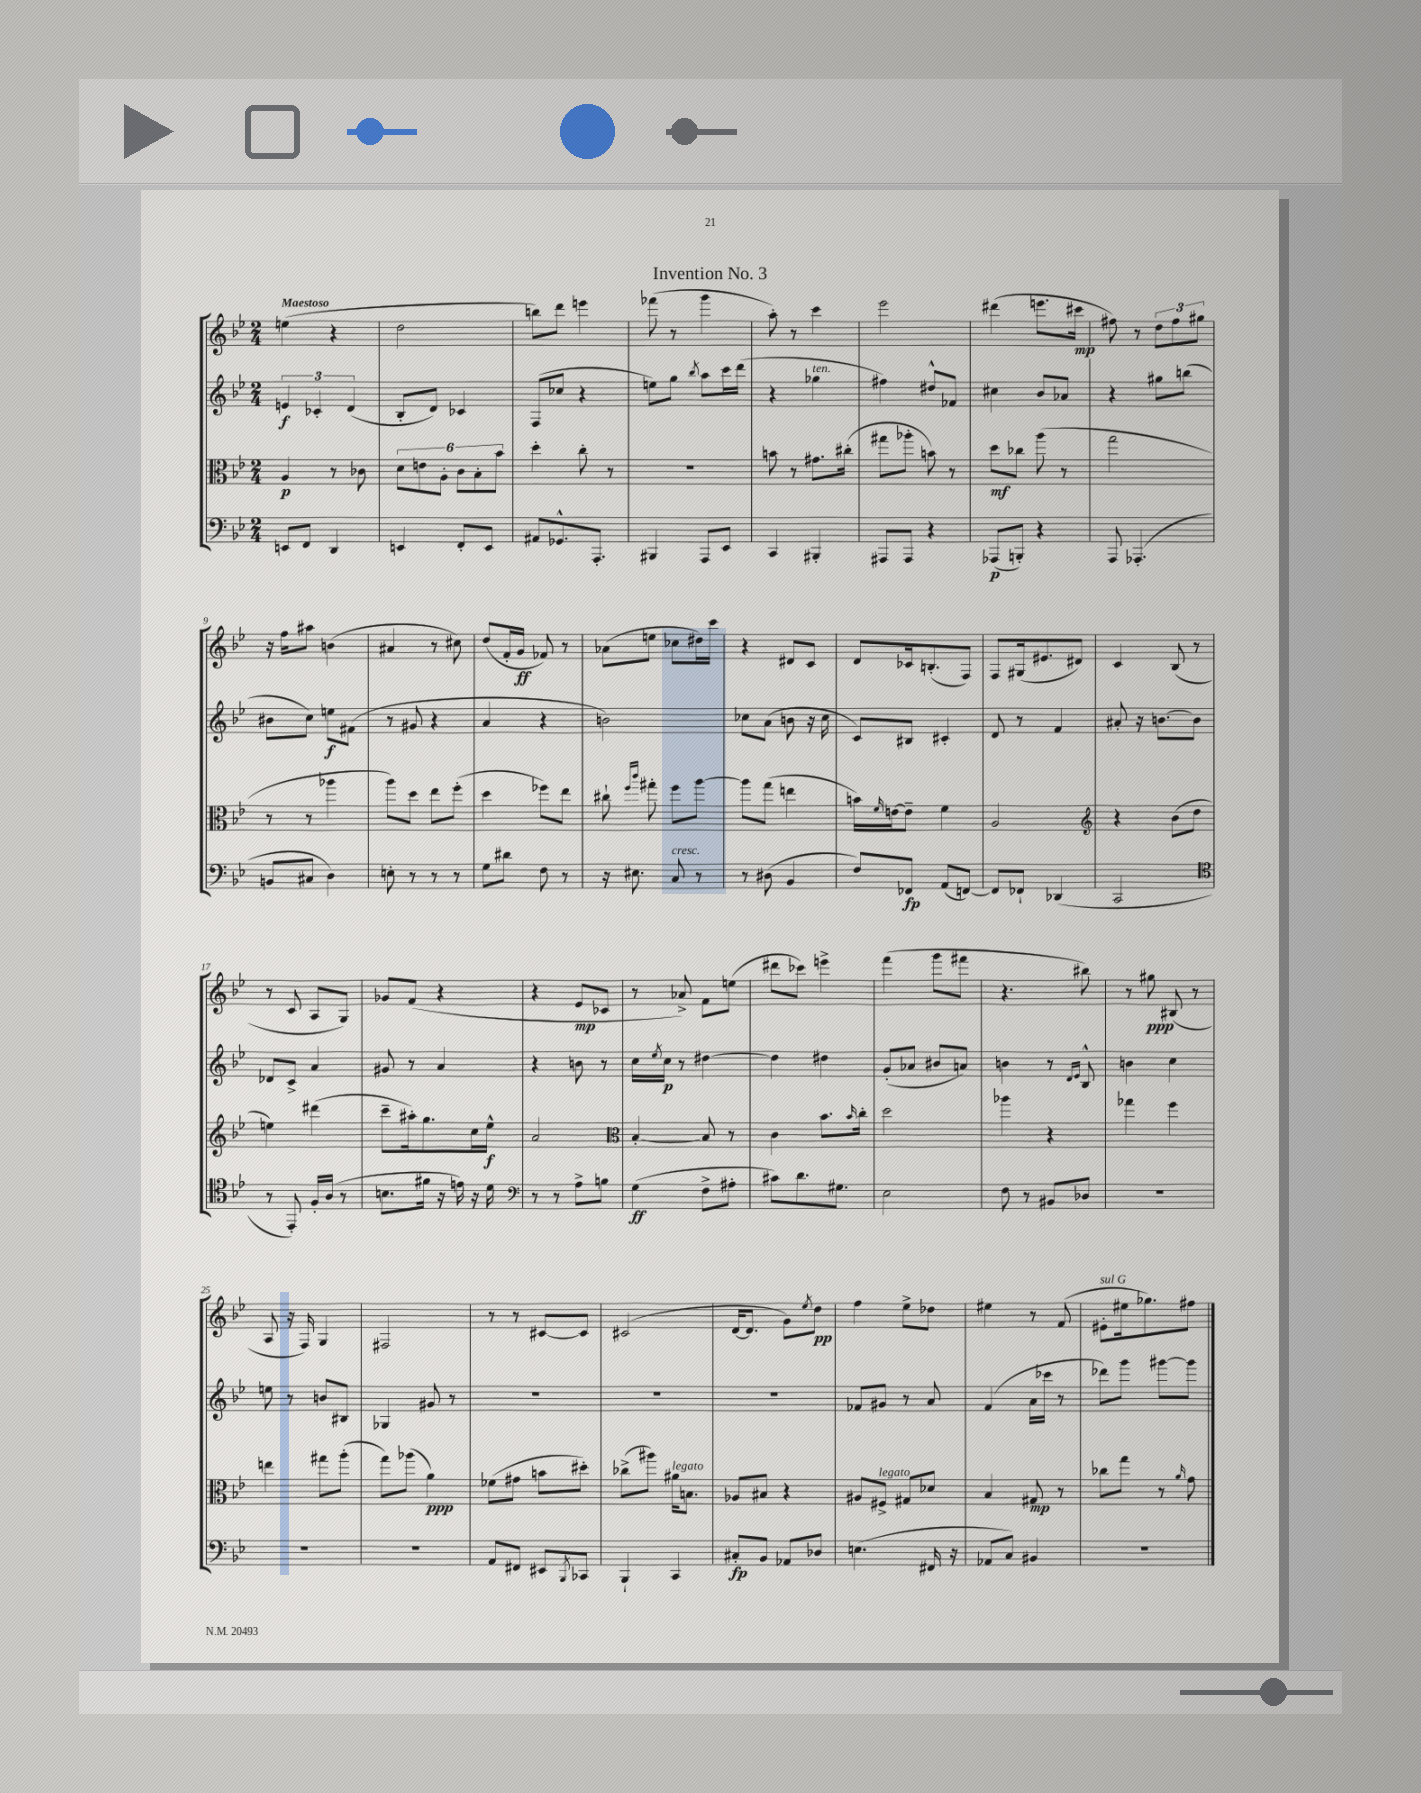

**kern	**dynam	**kern	**dynam	**kern	**dynam	**kern	**dynam
*part4	*part4	*part3	*part3	*part2	*part2	*part1	*part1
*staff4	*staff4	*staff3	*staff3	*staff2	*staff2	*staff1	*staff1
*clefF4	*	*clefC3	*	*clefG2	*	*clefG2	*
*k[b-e-]	*	*k[b-e-]	*	*k[b-e-]	*	*k[b-e-]	*
*M2/4	*	*M2/4	*	*M2/4	*	*M2/4	*
=1	=1	=1	=1	=1	=1	=1	=1
!	!	!	!	!	!	!LO:TX:a:B:t=Maestoso	!
8EEn/L	.	4A/	p	6en/	f	(4een\	.
8FF/J	.	.	.	.	.	.	.
.	.	.	.	6c-X'/	.	.	.
4DD/	.	8r	.	.	.	4r	.
.	.	.	.	(6d/	.	.	.
.	.	8c-X\	.	.	.	.	.
=2	=2	=2	=2	=2	=2	=2	=2
4EEn/	.	12d\L	.	8B-'/L	.	2dd\	.
.	.	12en\	.	.	.	.	.
.	.	.	.	8d/J)	.	.	.
.	.	12A'\J	.	.	.	.	.
8FF'/L	.	12c\L	.	4c-X/	.	.	.
.	.	12B-'\	.	.	.	.	.
8EE/J	.	.	.	.	.	.	.
.	.	12b-\J	.	.	.	.	.
=3	=3	=3	=3	=3	=3	=3	=3
8AA#X/L	.	4dd'\	.	(8F/L	.	8bbn\L)	.
8.GG-X^^/	.	.	.	8cc-X/J	.	8ddd\J	.
.	.	8cc'\	.	4r	.	4eeen\	.
8.AAA'/J	.	.	.	.	.	.	.
.	.	8r	.	.	.	.	.
=4	=4	=4	=4	=4	=4	=4	=4
4BBB#X/	.	2r	.	8een\L)	.	(8fff-X\	.
.	.	.	.	8gg\J	.	8r	.
.	.	.	.	8qbb-/	.	.	.
8AAA/L	.	.	.	8aa\L	.	4ggg\	.
8EE-/J	.	.	.	16ccc\L	.	.	.
.	.	.	.	(16ddd\JJ	.	.	.
=5	=5	=5	=5	=5	=5	=5	=5
4CC/	.	8bn\	.	4r	.	8aa'\)	.
.	.	8r	.	.	.	8r	.
!	!	!	!	!LO:TX:a:i:t=ten.	!	!	!
4BBB#X'/	.	8.g#X\L	.	4gg-X\	.	4ccc\	.
.	.	(16cc#X'\Jk	.	.	.	.	.
=6	=6	=6	=6	=6	=6	=6	=6
8AAA#X/L	.	8gg#X\L	.	4ff#X\)	.	2eee-\	.
8AAA#/J	.	8aa-X'\J	.	.	.	.	.
4r	.	8bn\)	.	8dd#X^^/L	.	.	.
.	.	8r	.	8f-X/J	.	.	.
=7	=7	=7	=7	=7	=7	=7	=7
(8AAA-X/L	p	8dd\L	mf	4cc#X\	.	(4ddd#X\	.
8BBBn'/J)	.	8cc-X\J	.	.	.	.	.
4r	.	(8aa\	.	8b-/L	.	8.eeen\L	.
.	.	8r	.	8a-X/J	.	.	.
.	.	.	.	.	.	16ccc#X\Jk	mp
=8	=8	=8	=8	=8	=8	=8	=8
8AAA/	.	2gg\	.	4r	.	8ff#X\)	.
(4.AAA-X'/	.	.	.	.	.	8r	.
.	.	.	.	8gg#X\L	.	12dd\L	.
.	.	.	.	.	.	12ff#\	.
.	.	.	.	(8bbn\J	.	.	.
.	.	.	.	.	.	12gg#X\J	.
!!LO:LB:g=z
=9	=9	=9	=9	=9	=9	=9	=9
8BBn/L	.	8r	.	8b#X\L	.	16r	.
.	.	.	.	.	.	16ff\KL	.
8C#X/J	.	8r	.	8cc\J)	.	8aa#X\J	.
4D\)	.	4aa-X\	.	8een\L	f	(4bn\	.
.	.	.	.	(8f#X\J	.	.	.
=10	=10	=10	=10	=10	=10	=10	=10
8En'\	.	8aa\L)	.	8r	.	4a#X/	.
8r	.	8dd\J	.	8g#X/	.	.	.
8r	.	8ee-\L	.	4r	.	8r	.
8r	.	(8ff'\J	.	.	.	8cc#X\)	.
=11	=11	=11	=11	=11	=11	=11	=11
8G\L	.	4dd\	.	4a/	.	(8dd/L	.
8d#X\J	.	.	.	.	.	16f'/L	.
.	.	.	.	.	.	16g/JJ	ff
8F\	.	8ff-X\L)	.	4r	.	8f-X/)	.
8r	.	8ee-\J	.	.	.	8r	.
=12	=12	=12	=12	=12	=12	=12	=12
16r	.	8cc#X`\	.	2bn\)	.	(8a-X\L	.
8.E#X\	.	.	.	.	.	.	.
.	.	16qqff/LL	.	.	.	.	.
.	.	16qqccc/JJ	.	.	.	.	.
.	.	8gg#X'\	.	.	.	8een\J	.
!LO:TX:a:i:t=cresc.	!	!	!	!	!	!	!
8C/	.	8ff\L	.	.	.	8cc-X\L	.
8r	.	[8aa\J	.	.	.	16dd#X\L)	.
.	.	.	.	.	.	16ccc\JJ	.
=13	=13	=13	=13	=13	=13	=13	=13
8r	.	8aa\L]	.	8cc-X\L	.	4r	.
(8D#X\	.	(8gg\J	.	(8a\J	.	.	.
4BB-/	.	4een\	.	8bn\	.	8d#X/L	.
.	.	.	.	16r	.	8c/J	.
.	.	.	.	16cc-\	.	.	.
=14	=14	=14	=14	=14	=14	=14	=14
8F/L)	.	16bn\LL)	.	8c/L)	.	8d/L	.
.	.	16qqf/	.	.	.	.	.
.	.	[16en\J	.	.	.	.	.
8FF-X/J	fp	8e~\J]	.	8B#X/J	.	16c-X/k	.
.	.	.	.	.	.	(8.Bn'/	.
(8AA/L	.	4f\	.	4c#X'/	.	.	.
[8FFn/J)	.	.	.	.	.	8F/J)	.
=15	=15	=15	=15	=15	=15	=15	=15
8FF/L]	.	2A/	.	8d/	.	8F/L	.
8FF-X`/J	.	.	.	8r	.	(16G#X/k	.
.	.	.	.	.	.	8.e#X/	.
(4DD-X/	.	.	.	4f/	.	.	.
.	.	.	.	.	.	8d#X/J)	.
=16	=16	=16	=16	=16	=16	=16	=16
*	*	*clefG2	*	*	*	*	*
2CC/	.	4r	.	8a#X'/	.	4c/	.
.	.	.	.	16r	.	.	.
.	.	.	.	[8.bn\L	.	.	.
.	.	(8b-\L	.	.	.	(8B-/	.
.	.	8dd\J	.	8b\J]	.	8r	.
!!LO:LB:g=z
=17	=17	=17	=17	=17	=17	=17	=17
*clefC4	*	*	*	*	*	*	*
8r	.	4een\)	.	8d-X/L	.	8r	.
8EE-'/)	.	.	.	8c^/J	.	8c/	.
16F'/LL	.	(4ddd#X\	.	4a/	.	8A/L	.
(16A/JJ	.	.	.	.	.	.	.
8r	.	.	.	.	.	8G/J)	.
=18	=18	=18	=18	=18	=18	=18	=18
8.Bn\L	.	8ccc~\L	.	8g#X/	.	8g-X/L	.
.	.	16aa#X'\k)	.	8r	.	(8f/J	.
16f#X\Jk	.	8.gg\	.	.	.	.	.
16r	.	.	.	4a/	.	4r	.
16en\)	.	.	.	.	.	.	.
16r	.	16cc\L	.	.	.	.	.
16d\	.	16ee-^^\JJ	f	.	.	.	.
=19	=19	=19	=19	=19	=19	=19	=19
*clefF4	*	*	*	*	*	*	*
8r	.	2a/	.	4r	.	4r	.
8r	.	.	.	.	.	.	.
8A^\L	.	.	.	8bn\	.	8e-/L	mp
8Bn\J	.	.	.	8r	.	8c-X/J	.
=20	=20	=20	=20	=20	=20	=20	=20
*	*	*clefC3	*	*	*	*	*
(4G\	ff	[4B-'/	.	16cc\LL	.	8r	.
.	.	.	.	8qee-/	.	.	.
.	.	.	.	16cc\JJ	p	.	.
.	.	.	.	8r	.	8a-X^/)	.
8F^\L	.	8B-/]	.	[4dd#X\	.	8f\L	.
8A#X'\J	.	8r	.	.	.	(8een\J	.
=21	=21	=21	=21	=21	=21	=21	=21
8c#X\L)	.	4c\	.	4dd#\]	.	8ddd#X\L	.
8.d\	.	.	.	.	.	8ccc-X\J)	.
.	.	8.b-\L	.	4dd#X\	.	4eeen^\	.
8.G#X\J	.	.	.	.	.	.	.
.	.	16qqb-/	.	.	.	.	.
.	.	16cc'\Jk	.	.	.	.	.
=22	=22	=22	=22	=22	=22	=22	=22
2E-\	.	2dd\	.	(8g'/L	.	(4fff\	.
.	.	.	.	8a-X/J	.	.	.
.	.	.	.	8b#X/L	.	8ggg\L	.
.	.	.	.	8an/J)	.	8fff#X\J	.
=23	=23	=23	=23	=23	=23	=23	=23
8F\	.	4aa-X\	.	4bn\	.	4.r	.
8r	.	.	.	.	.	.	.
8BB#X/L	.	4r	.	8r	.	.	.
.	.	.	.	16qqd/LL	.	.	.
.	.	.	.	16qqe-/JJ	.	.	.
8D-X/J	.	.	.	8B-^^/	.	8bb#X\)	.
=24	=24	=24	=24	=24	=24	=24	=24
2r	.	4gg-X\	.	4bn\	.	8r	.
.	.	.	.	.	.	8gg#X\	ppp
.	.	4ff\	.	4cc\	.	(8B#X/	.
.	.	.	.	.	.	8r	.
!!LO:LB:g=z
=25	=25	=25	=25	=25	=25	=25	=25
2r	.	4een\	.	8een\	.	8A/	.
.	.	.	.	8r	.	16r	.
.	.	.	.	.	.	16F/)	.
.	.	8gg#X\L	.	8bn/L	.	4G/	.
.	.	(8aa'\J	.	8B#X/J	.	.	.
=26	=26	=26	=26	=26	=26	=26	=26
2r	.	8gg\L)	.	4G-X/	.	2F#X/	.
.	.	(8aa-X\J	.	.	.	.	.
.	.	4a\)	ppp	8g#X/	.	.	.
.	.	.	.	8r	.	.	.
=27	=27	=27	=27	=27	=27	=27	=27
8AA/L	.	(8f-X\L	.	2r	.	8r	.
8FF#X/J	.	8g#X\J	.	.	.	8r	.
8EE#X/L	.	8bn\L	.	.	.	[8c#X/L	.
8qBBB-/	.	.	.	.	.	.	.
8CC-X/J	.	8dd#X'\J)	.	.	.	8c#/J]	.
=28	=28	=28	=28	=28	=28	=28	=28
4BBB-`/	.	(8cc-X^\L	.	2r	.	(2c#X/	.
.	.	8aa#X\J)	.	.	.	.	.
!	!	!LO:TX:a:i:t=legato	!	!	!	!	!
4CC/	.	16a#X\KL	.	.	.	.	.
.	.	8.Bn\J	.	.	.	.	.
=29	=29	=29	=29	=29	=29	=29	=29
8C#X'/L	fp	8A-X/L	.	2r	.	[16d/KL	.
.	.	.	.	.	.	8.d/J]	.
8BB-/J	.	8B#X/J	.	.	.	.	.
8AA-X/L	.	4r	.	.	.	8g\L)	.
.	.	.	.	.	.	8qee-/	.
8D-X/J	.	.	.	.	.	8dd\J	pp
=30	=30	=30	=30	=30	=30	=30	=30
(4.En\	.	8A#X/L	.	8f-X/L	.	4ff\	.
!	!	!LO:TX:a:i:t=legato	!	!	!	!	!
.	.	8F#X^/J	.	8g#X/J	.	.	.
.	.	8G#X/L	.	8r	.	8ee-^\L	.
16FF#X/	.	8d-X/J	.	8a/	.	8dd-X\J	.
16r	.	.	.	.	.	.	.
=31	=31	=31	=31	=31	=31	=31	=31
8AA-X/L	.	4B-/	.	(4f/	.	4ee#X\	.
8C/J)	.	.	.	.	.	.	.
4BB#X/	.	8G#X/	mp	16a\LL	.	8r	.
.	.	.	.	16ccc-X\JJ	.	.	.
.	.	8r	.	8r	.	(8f/	.
=32	=32	=32	=32	=32	=32	=32	=32
!	!	!	!	!	!	!LO:TX:a:i:t=sul G	!
2r	.	8cc-X\L	.	8ddd-X\L)	.	8e#X'\L	.
.	.	8gg\J	.	8ggg\J	.	16ee#X\k	.
.	.	.	.	.	.	8.gg-X\)	.
.	.	8r	.	[8ggg#X\L	.	.	.
.	.	16qqa/	.	.	.	.	.
.	.	8g\	.	8ggg#\J]	.	8ff#X\J	.
==	==	==	==	==	==	==	==
*-	*-	*-	*-	*-	*-	*-	*-
